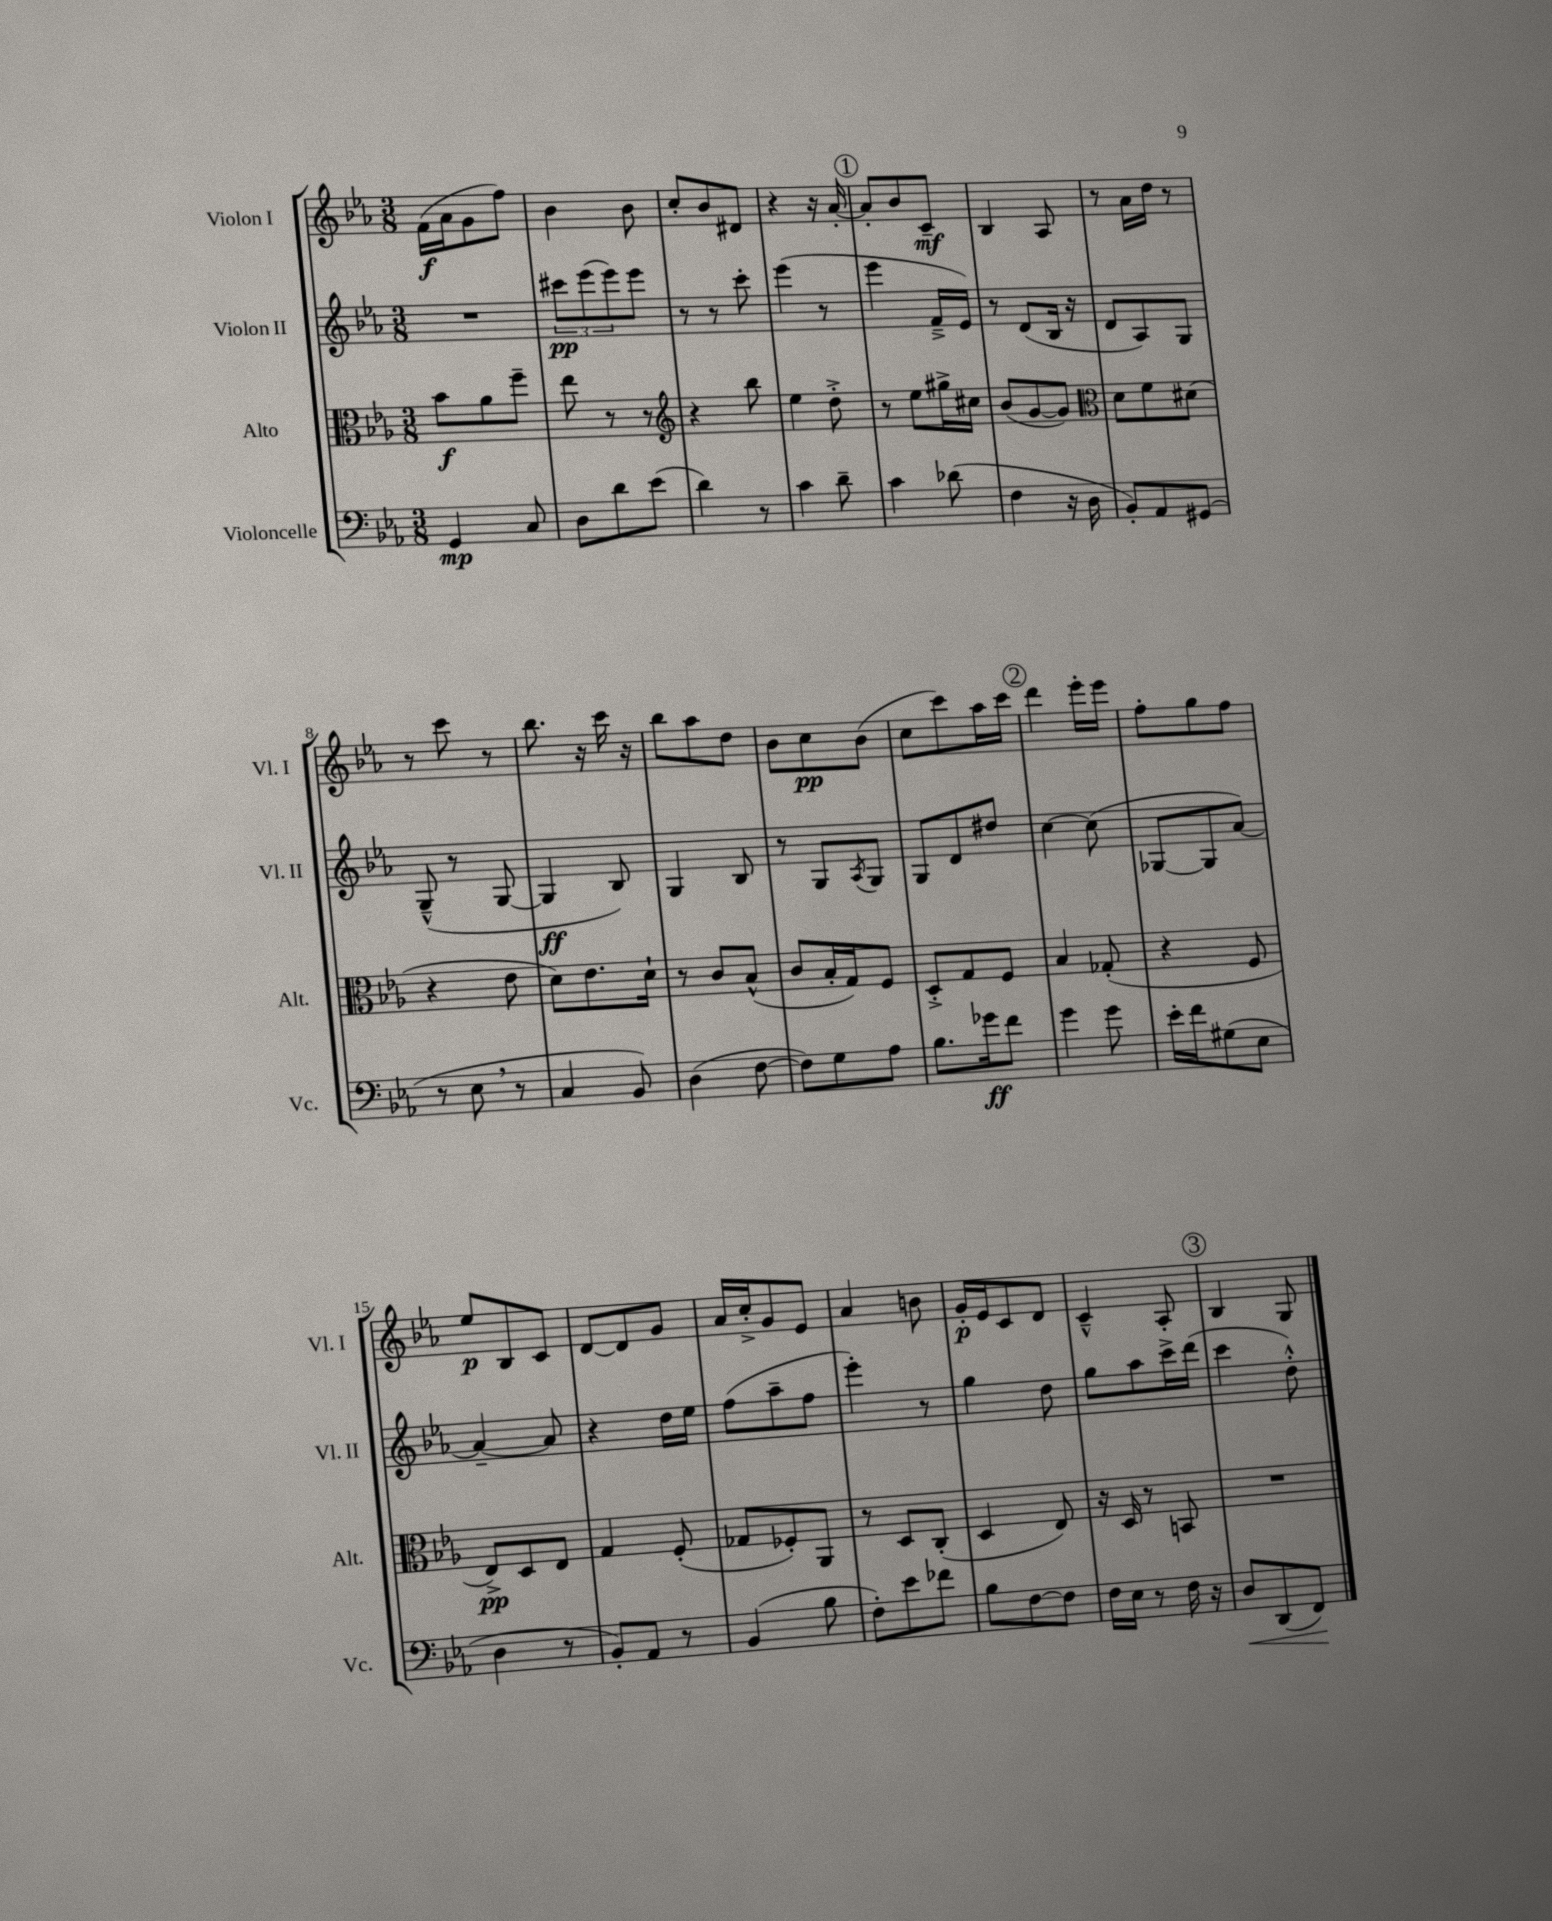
<<
\new StaffGroup <<
\new Staff = "s0" \with { instrumentName = "Violon I" shortInstrumentName = "Vl. I" } {
    \clef treble \key ees \major \numericTimeSignature \time 3/8
    f'16\f( aes'16 g'8 f''8) |
    bes'4 bes'8 |
    c''8-. bes'8 dis'8 |
    r4 r16 aes'16~-. |
    \mark \markup { \circle "1" } aes'8-. bes'8 c'8--\mf |
    bes4 aes8 |
    r8 aes'16 d''16 r8 |
    r8 c'''8 r8 |
    bes''8. r16 c'''16 r16 |
    bes''8 aes''8 d''8 |
    bes'8 c''8\pp bes'8( |
    c''8 c'''8) aes''16 c'''16 |
    \mark \markup { \circle "2" } d'''4 ees'''16-. ees'''16 |
    f''8-. g''8 f''8 |
    ees''8\p bes8 c'8 |
    d'8~ d'8 g'8 |
    aes'16 c''16-.-> g'8 ees'8 |
    aes'4 b'8 |
    g'16-.\p ees'16 c'8 d'8 |
    c'4---^ aes8-. |
    \mark \markup { \circle "3" } bes4 g8 \bar "|." |
}
\new Staff = "s1" \with { instrumentName = "Violon II" shortInstrumentName = "Vl. II" } {
    \clef treble \key ees \major \numericTimeSignature \time 3/8
    R4. |
    \tuplet 3/2 { cis'''8\pp ees'''8( ees'''8) } ees'''8 |
    r8 r8 c'''8-. |
    ees'''4( r8 |
    \mark \markup { \circle "1" } ees'''4 f'16---> ees'16) |
    r8 d'8( bes16 r16 |
    d'8 aes8) g8 |
    g8---^( r8 g8~ |
    g4\ff bes8) |
    g4 bes8 |
    r8 g8 \acciaccatura { aes8 } g8 |
    g8 d'8 dis''8 |
    \mark \markup { \circle "2" } c''4~ c''8( |
    ges8~ ges8 aes'8~) |
    aes'4~-- aes'8 |
    r4 d''16 ees''16 |
    f''8( aes''8-- f''8 |
    ees'''4-.) r8 |
    g''4 d''8 |
    g''8 aes''8 c'''16-> d'''16( |
    \mark \markup { \circle "3" } c'''4 d''8-.-^) \bar "|." |
}
\new Staff = "s2" \with { instrumentName = "Alto" shortInstrumentName = "Alt." } {
    \clef alto \key ees \major \numericTimeSignature \time 3/8
    bes'8\f aes'8 f''8-- |
    ees''8 r8 r8 |
    \clef treble r4 bes''8 |
    ees''4 d''8-.-> |
    \mark \markup { \circle "1" } r8 ees''8 gis''16-> cis''16 |
    bes'8( g'8~ g'8) |
    \clef alto d'8 f'8 dis'8( |
    r4 ees'8 |
    d'8) ees'8. d'16-! |
    r8 c'8 bes8-^( |
    c'8 bes16-. g16) f8 |
    d8-.-> g8 f8 |
    \mark \markup { \circle "2" } bes4 ges8-.( |
    r4 f8 |
    ees8->\pp) d8 ees8 |
    g4 f8-.( |
    ges8 fes8-.) aes,8 |
    r8 d8 c8-.( |
    d4 ees8) |
    r16 d16 r8 b,8 |
    \mark \markup { \circle "3" } R4. \bar "|." |
}
\new Staff = "s3" \with { instrumentName = "Violoncelle" shortInstrumentName = "Vc." } {
    \clef bass \key ees \major \numericTimeSignature \time 3/8
    g,4\mp c8 |
    d8 d'8 ees'8( |
    d'4) r8 |
    c'4 d'8-- |
    \mark \markup { \circle "1" } c'4 des'8( |
    f4 r16 d16 |
    bes,8-.) aes,8 gis,8( |
    r8 ees8 \breathe r8 |
    c4 bes,8) |
    d4( f8~ |
    f8) g8 aes8 |
    bes8. ges'16\ff f'8 |
    \mark \markup { \circle "2" } g'4 g'8 |
    ees'16-. f'16 gis8( ees8 |
    d4 r8 |
    bes,8-.) aes,8 r8 |
    bes,4( bes8 |
    f8-.) ees'8 fes'8 |
    bes8 f8~ f8 |
    f16 ees16 r8 f16 r16 |
    \mark \markup { \circle "3" } d8\< d,8( f,8\!) \bar "|." |
}
>>
>>
